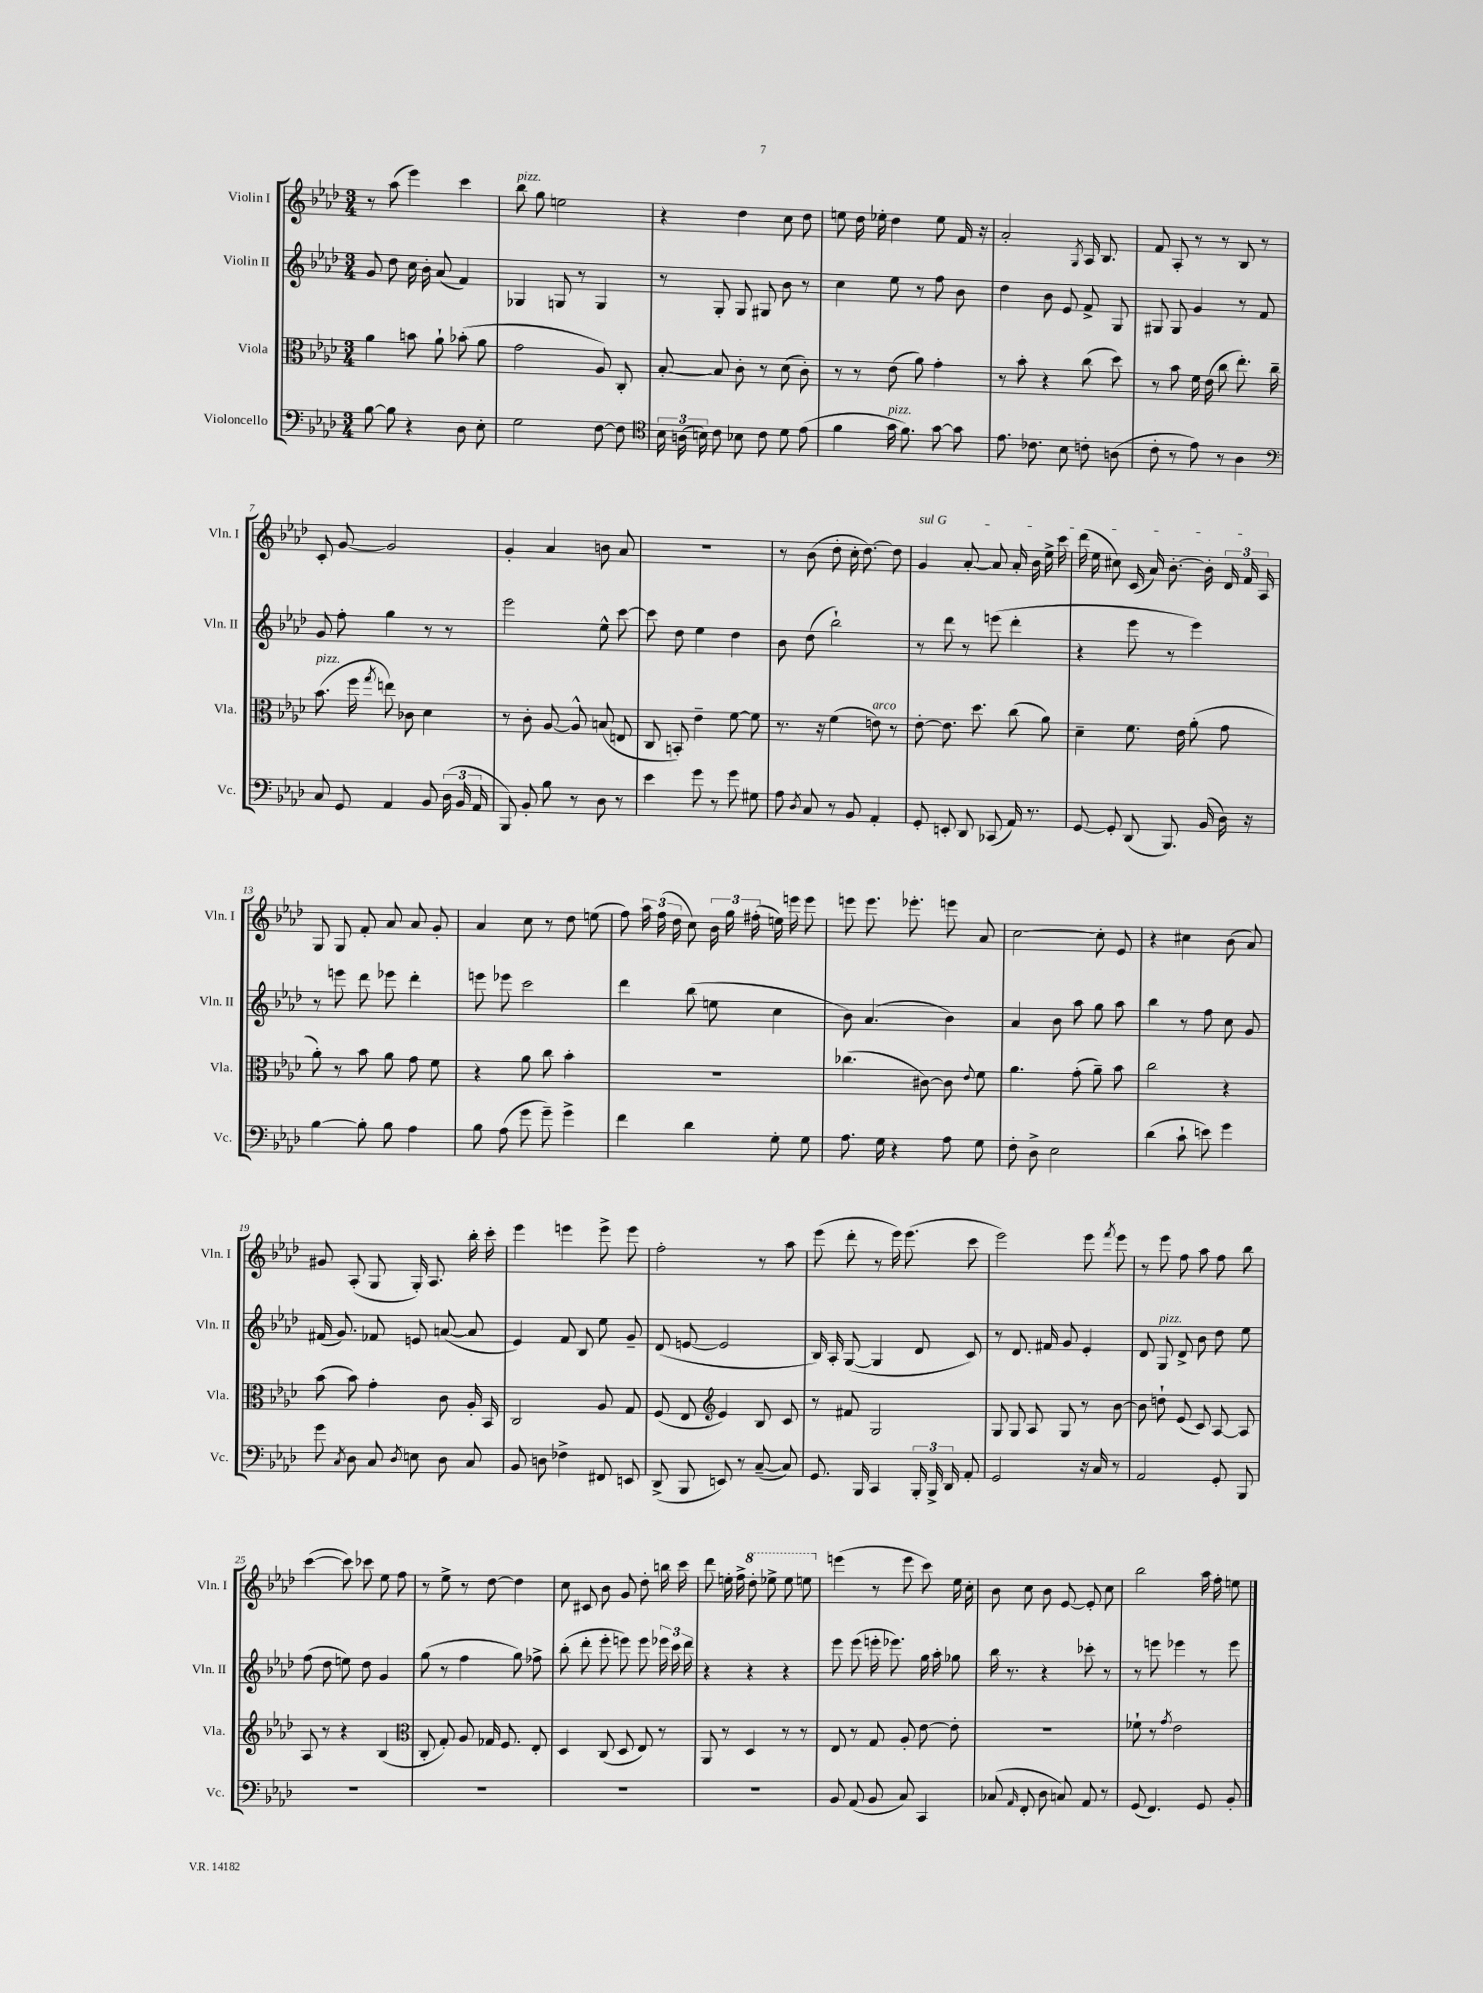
<<
\new StaffGroup <<
\new Staff = "s0" \with { instrumentName = "Violin I" shortInstrumentName = "Vln. I" } {
    \clef treble \key aes \major \numericTimeSignature \time 3/4
    \autoBeamOff r8 aes''8( ees'''4) c'''4 |
    bes''8^\markup { \italic "pizz." } g''8 e''2 |
    r4 des''4 c''8 des''8 |
    e''8 des''16 ees''16-. des''4 ees''8 f'16 r16 |
    aes'2-. \acciaccatura { g8 } aes16 bes8. |
    f'8 aes8-. r8 r8 bes8 r8 |
    c'8-. g'8~ g'2 |
    g'4-. aes'4 b'8 aes'8 |
    R2. |
    r8 bes'8( des''8-. c''16-. des''8.~) des''8 |
    \once \override TextSpanner.bound-details.left.text = \markup { \italic "sul G" } g'4\startTextSpan aes'8~-. aes'8 aes'16-. bes'16 ees''16-> c'''16 |
    des'''16( ees''16 cis''8) c'16( aes'16) bes'8.~-. bes'16-. \tuplet 3/2 { des'16 f'16 aes16\stopTextSpan } |
    g8 g8 f'8-. aes'8 aes'8 g'8-. |
    aes'4 c''8 r8 des''8 e''8( |
    f''8) \tuplet 3/2 { aes''16 f''16( des''16 } c''8) \tuplet 3/2 { bes'16 g''16 fis''16-.( } e''16) e'''16 e'''8 |
    e'''8 e'''8. ees'''8.-. e'''8 aes'8 |
    c''2~ c''8-. ees'8 |
    r4 cis''4 bes'8( aes'8) |
    gis'8 aes8-.( g8 g16-.) aes8. bes''16-. c'''16-. |
    ees'''4 e'''4 e'''8-> e'''8 |
    f''2-. r8 aes''8 |
    ees'''8( des'''8-. r8 ees'''16) ees'''8.( c'''8 |
    ees'''2) ees'''8 \acciaccatura { f'''8 } ees'''8 |
    r8 ees'''8 f''8 aes''8 f''8 bes''8 |
    c'''4~( c'''8) ces'''8 ees''8 f''8 |
    r8 ees''8-> r8 des''8~ des''4 |
    c''8 cis'8 bes'8 g'8 des''8-. b''16 c'''16 |
    des'''8 e''16-. f''16-> \ottava #1 des'''8-. ees'''!8-> ees'''8 e'''8 \ottava #0 |
    e'''4( r8 e'''8 c'''8) ees''16 c''16-. |
    bes'8 c''8 bes'8 ees'8~ ees'8-. c''8 |
    bes''2 aes''16 f''16-. e''8 \bar "|." |
}
\new Staff = "s1" \with { instrumentName = "Violin II" shortInstrumentName = "Vln. II" } {
    \clef treble \key aes \major \numericTimeSignature \time 3/4
    \autoBeamOff g'8 des''8 c''16 bes'16-. aes'8( f'4) |
    ges4 g8 r8 g4 |
    r8 g8-. g8 gis8 bes'8 r8 |
    c''4 ees''8 r8 f''8 bes'8 |
    des''4 bes'8 ees'8 f'8-> g8 |
    gis8 gis8 g'4 r8 f'8 |
    g'8 f''8-. g''4 r8 r8 |
    ees'''2 ees''8-^ c'''8~ |
    c'''8 des''8 ees''4 des''4 |
    bes'8 des''8( bes''2-!) |
    r8 des'''8 r8 e'''8( des'''4-. |
    r4 ees'''8 r8 ees'''4) |
    r8 e'''8 des'''8 ees'''8 des'''4-. |
    e'''8 ees'''8 c'''2 |
    des'''4 bes''8( e''8 c''4 |
    bes'8) aes'4.( bes'4) |
    aes'4 bes'8 aes''8 g''8 aes''8 |
    bes''4 r8 f''8 c''8 g'8 |
    fis'16( g'8.) fes'8 e'8 a'8~( a'8 |
    ees'4) f'8 bes8 ees''8 g'8-- |
    des'8( e'8~ e'2 |
    bes16) aes16-. g8~( g4 des'8 c'8) |
    r8 des'8. fis'16 g'8 ees'4-. |
    des'8 g8^\markup { \italic "pizz." } des'8-> bes'8 des''8 ees''8 |
    f''8( des''8 e''8) des''8 g'4 |
    g''8( r8 f''4 g''8) fes''8-> |
    bes''8-.( des'''8-. ees'''8-. e'''8) e'''8 \tuplet 3/2 { ees'''16 c'''16 des'''16 } |
    r4 r4 r4 |
    ees'''8 ees'''8( e'''16-. ees'''8.) g''16 aes''16-. ges''8 |
    bes''16 r8. r4 ces'''8-. r8 |
    r8 e'''8 ees'''4 r8 ees'''8 \bar "|." |
}
\new Staff = "s2" \with { instrumentName = "Viola" shortInstrumentName = "Vla." } {
    \clef alto \key aes \major \numericTimeSignature \time 3/4
    \autoBeamOff aes'4 b'8 aes'8-! bes'8-.( aes'8 |
    g'2 aes8) c8-. |
    bes8~-. bes8 c'8-. r8 des'8( c'8-.) |
    r8 r8 ees'8( aes'8) g'4-. |
    r8 bes'8-. r4 c''8( des''8) |
    r8 bes'8 f'16 ees'16( c''8 ees''8.-.) c''16-- |
    bes'8.^\markup { \italic "pizz." }( f''16 \acciaccatura { g''8 } e''8) ces'8 des'4 |
    r8 c'8-. aes8~ aes8-^ b8( e8 |
    c8 b,8-.) ees'4-- f'8~ f'8 |
    r8. r16 f'4( e'8^\markup { \italic "arco" }) r8 |
    ees'8~-. ees'8. des''8. c''8( aes'8) |
    des'4-- f'8. ees'16 aes'8-.( g'8 |
    aes'8-.) r8 bes'8 aes'8 g'8 f'8 |
    r4 aes'8 c''8 bes'4-. |
    R2. |
    ces''4.( cis'8~) cis'8 \appoggiatura { ees'8 } f'8 |
    aes'4. g'8-.( aes'8--) bes'8 |
    c''2 r4 |
    bes'8( bes'8) g'4-. c'8 aes16-. bes,16 |
    c2 aes8 g8 |
    f8( ees8 \clef treble ees'4) bes8 c'8 |
    r8 fis'8 g2 |
    g8 g8 aes8 g8 r8 bes'8~ |
    bes'8 d''8-! ees'8( c'8) aes8~ aes8 |
    aes8 r8 r4 bes4( |
    \clef alto c8-. g8-.) aes8 ges16 f8. ees8-. |
    des4 c8( des8 ees8) r8 |
    aes,8 r8 des4 r8 r8 |
    ees8 r8 g8 aes8-. ees'8~ ees'8-. |
    R2. |
    fes'8-! r8 \acciaccatura { g'8 } ees'2 \bar "|." |
}
\new Staff = "s3" \with { instrumentName = "Violoncello" shortInstrumentName = "Vc." } {
    \clef bass \key aes \major \numericTimeSignature \time 3/4
    \autoBeamOff bes8~ bes8 r4 des8 ees8-. |
    g2 f8~ f8 |
    \clef tenor \tuplet 3/2 { bes16 a16( b16) } c'8 bes8 c'8 des'8 ees'8( |
    f'4 g'16^\markup { \italic "pizz." } f'8.) g'8~ g'8 |
    ees'8. ces'8. bes8 c'8-. a8( |
    c'8-. r8 ees'8) r8 aes4 |
    \clef bass c8 g,8 aes,4 bes,8 \tuplet 3/2 { des16( bes,16 aes,16 } |
    bes,,8) bes,8-. bes8 r8 des8 r8 |
    ees'4 g'8 r8 g'8 gis8 |
    aes8 \acciaccatura { des8 } c8 r8 bes,8 aes,4-. |
    g,8-. e,8-. des,8 ces,8( aes,16) r8. |
    g,8~ g,8-. des,8( bes,,8.) bes,16( des16) r16 |
    bes4~ bes8-. bes8 aes4 |
    bes8 aes8( g'8 g'8--) g'4-> |
    f'4 des'4 g8-. g8 |
    aes8. g16 r4 aes8 g8 |
    f8-. des8-> ees2 |
    des'4( c'8-! e'8) g'4 |
    g'8 \acciaccatura { c8 } des8 c8 \acciaccatura { des8 } e8 des8 c8 |
    bes,8 d8 fes4-> fis,8 e,8 |
    des,8->( bes,,8 e,8) r8 c8~--( c8) |
    g,8. bes,,16 c,4 \tuplet 3/2 { bes,,16-. bes,,16-> des,16 } aes,8-. |
    g,2 r16 c16 r8 |
    aes,2 g,8-. bes,,8 |
    R2. |
    R2. |
    R2. |
    R2. |
    bes,8 aes,8( bes,8 c8) c,4 |
    ces8( \grace { aes,16 } f,8-. des8 c8) aes,8 r8 |
    g,8( f,4.) g,8 bes,8-. \bar "|." |
}
>>
>>
